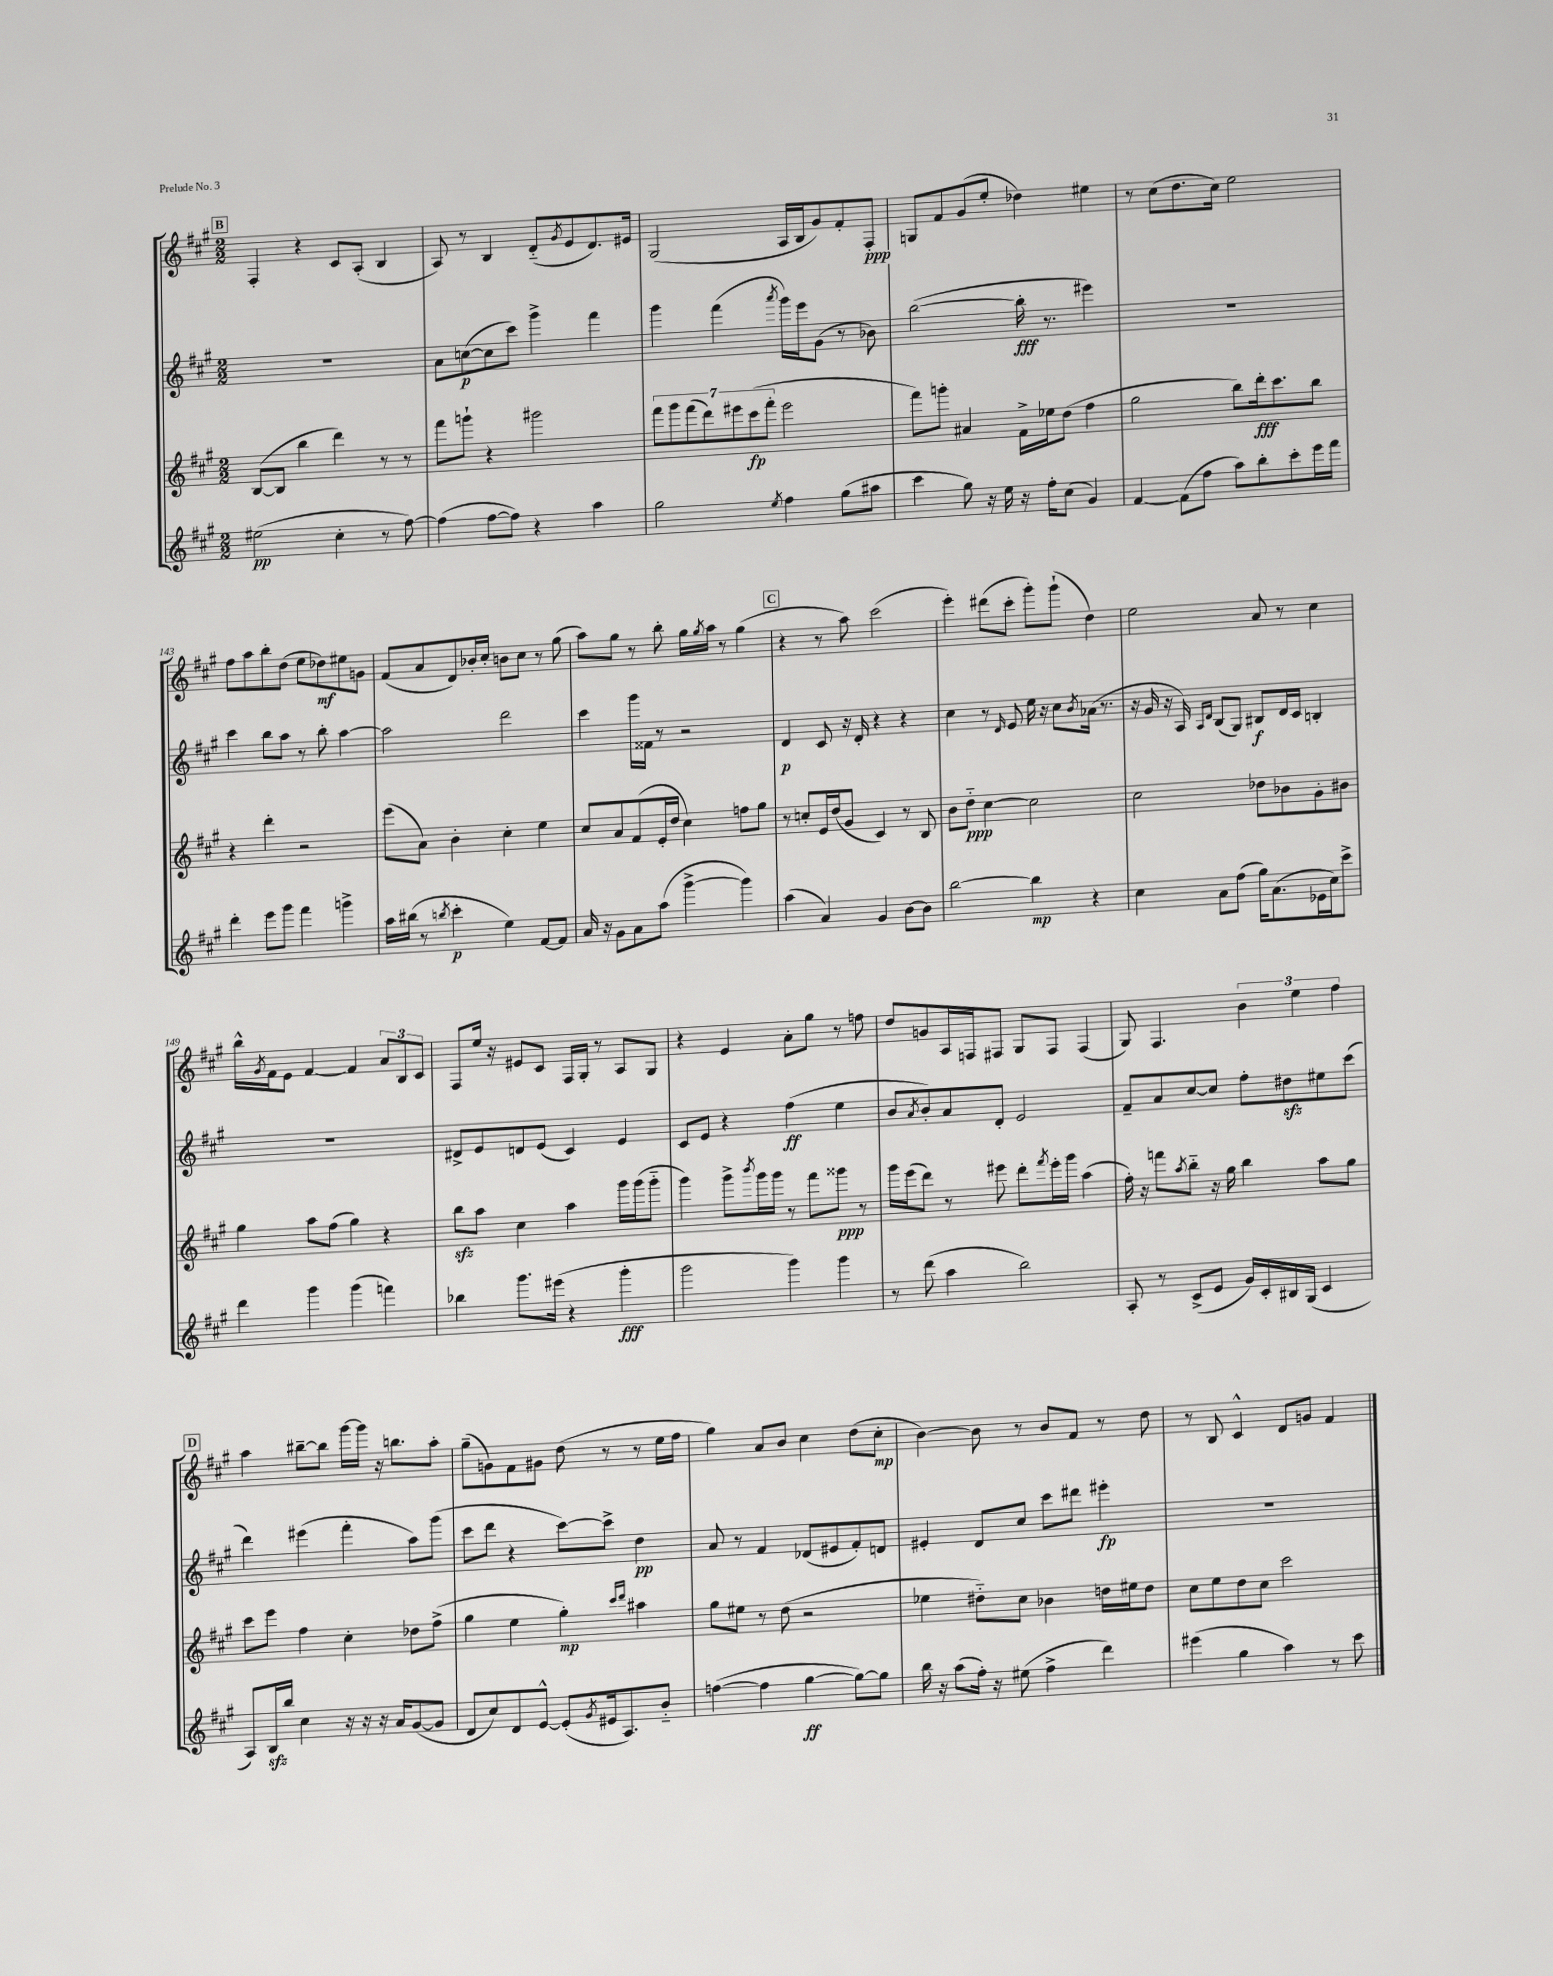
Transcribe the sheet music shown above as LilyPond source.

<<
\new StaffGroup <<
\new Staff = "s0" {
    \clef treble \key a \major \numericTimeSignature \time 2/2
    \mark \markup { \box "B" } fis4-. r4 cis'8 a8-.( b4 |
    a8) r8 b4 d'8-_( \acciaccatura { gis'8 } e'8 d'8.) eis'16 |
    gis2( a16 b16 gis'8) fis'8-. fis8-.\ppp |
    g8 fis'8 gis'8( e''8-. des''4) eis''4 |
    r8 cis''8( d''8. cis''16) e''2 |
    fis''8 a''8 b''8-. d''8( e''8 des''8\mf) eis''8 g'8 |
    fis'8( a'8 d'8) bes'16-. cis''16-. b'8 cis''8 r8 gis''8( |
    a''8) gis''8 r8 b''8-. gis''16 \acciaccatura { gis''8 } a''16 r8 gis''4( |
    \mark \markup { \box "C" } r4 r8 a''8) cis'''2( |
    e'''4-.) dis'''8( cis'''8-. gis'''8-.) gis'''8-!( d''4) |
    e''2 a'8 r8 cis''4 |
    b''16-^ \acciaccatura { gis'8 } fis'16 e'8 fis'4~ fis'4 \tuplet 3/2 { a'8 b8 cis'8 } |
    fis8 e''16 r16 eis'8 cis'8 fis16 gis16-. r8 a8 gis8 |
    r4 e'4 a'8-. gis''8 r8 f''8 |
    d''8 g'8 a16 f16 fis8 gis8 fis8 fis4( |
    gis8) fis4. \tuplet 3/2 { b'4 e''4 fis''4 } |
    \mark \markup { \box "D" } a''4 bis''8~-- bis''8 gis'''16~ gis'''16 r16 b''8. a''8-. |
    gis''8--( g'8) fis'8 gis'8 d''8( r8 r8 e''16 fis''16 |
    gis''4) a'8 b'8 cis''4 d''8( cis''8-.\mp |
    b'4~) b'8 r8 b'8 fis'8 r8 d''8 |
    r8 b8 cis'4-^ d'8 g'8 fis'4 \bar "|." |
}
\new Staff = "s1" {
    \clef treble \key a \major \numericTimeSignature \time 2/2
    \mark \markup { \box "B" } R1 |
    a'8 c''8~\p( c''8 cis'''8) gis'''4-> fis'''4 |
    gis'''4 fis'''4( \acciaccatura { a'''8 } gis'''16) e'''16 gis'8( r8 bes'8) |
    b''2~( b''16-.\fff r8. eis'''4) |
    R1 |
    cis'''4 b''8 a''8 r8 b''8-. a''4~ |
    a''2 d'''2 |
    cis'''4 gis'''16 fisis'16 r8 r2 |
    \mark \markup { \box "C" } d'4\p cis'8 r16 d'16-. r4 r4 |
    cis''4 r8 \grace { d'16 } e'8 e''16 r16 cis''8 \acciaccatura { b'8 } aes'16( r8. |
    r16 gis'16 r16 a16) \grace { a16 d'16 } b8( gis8) bis8\f d'16 cis'16 b4-. |
    R1 |
    dis'8-> e'8 d'8 e'8( cis'4) e'4 |
    cis'8 e'8 r4 fis''4\ff( e''4 |
    b'8 \acciaccatura { a'8 } b'8-.) a'8 d'8-. e'2 |
    fis'8-- a'8 cis''8~ cis''8 fis''8-. dis''8\sfz eis''8 cis'''8( |
    \mark \markup { \box "D" } d'''4) eis'''4( fis'''4-. a''8) gis'''8( |
    cis'''8 d'''8 r4 cis'''8~) cis'''8-> d''4\pp |
    a'8 r8 fis'4 des'8( eis'8 fis'8-.) d'8 |
    eis'4-. d'8 cis''8 cis'''8 dis'''8 eis'''4-.\fp |
    R1 \bar "|." |
}
\new Staff = "s2" {
    \clef treble \key a \major \numericTimeSignature \time 2/2
    \mark \markup { \box "B" } b8~( b8 b''4 d'''4) r8 r8 |
    fis'''8 g'''8-! r4 gis'''2 |
    \tuplet 7/4 { fis'''8 gis'''8 fis'''8( d'''8) eis'''8 cis'''8\fp( fis'''8-. } eis'''2 |
    fis'''8) g'''8-. ais'4 fis'16-> ees''16 d''8( fis''4 |
    gis''2 b''8) d'''16-.\fff cis'''8. b''8 |
    r4 d'''4-. r2 |
    e'''8( a'8) b'4-. cis''4-. e''4 |
    cis''8 a'8 fis'8( e'16-. d''16 cis''4) f''8 gis''8 |
    \mark \markup { \box "C" } r8 c''8-. e'16 d''16( gis'8 cis'4) r8 b8 |
    b'8 d''8-_\ppp cis''4~ cis''2 |
    cis''2 des''8 bes'8 gis'8-. bis'8 |
    gis''4 a''8 fis''8( gis''4) r4 |
    b''8\sfz a''8 cis''4 a''4 gis'''16 gis'''16( gis'''8-_ |
    gis'''4) gis'''8-> \acciaccatura { b'''8 } gis'''16 gis'''16 r8 fis'''8 gisis'''8\ppp r8 |
    gis'''16 e'''16( d'''8) r8 eis'''8 d'''8-. \acciaccatura { fis'''8 } eis'''16-. gis'''16 a''4( |
    fis''16-.) r16 f'''8 \acciaccatura { a''8 } b''8-_ r16 gis''16 b''4 a''8 gis''8 |
    \mark \markup { \box "D" } cis'''8 e'''8 fis''4 cis''4-. des''8 fis''8->( |
    gis''4 e''4 gis''4-.\mp) \grace { cis'''16 d'''16 } ais''4 |
    gis''8 eis''8 r8 d''8( r2 |
    ees''4 dis''8-_) cis''8 bes'4 d''16 eis''16 d''8 |
    cis''8 e''8 d''8 cis''8 cis'''2 \bar "|." |
}
\new Staff = "s3" {
    \clef treble \key a \major \numericTimeSignature \time 2/2
    \mark \markup { \box "B" } eis''2\pp( cis''4-. r8 fis''8~) |
    fis''4( fis''8~ fis''8) r4 a''4 |
    gis''2 \acciaccatura { e''8 } fis''4 gis''8( ais''8 |
    cis'''4 gis''8) r16 e''16 r16 fis''16-. cis''8( gis'4) |
    fis'4~ fis'8( fis''8 a''8) b''8-. cis'''8-. e'''16 fis'''16 |
    d'''4-. e'''8 gis'''8 fis'''4 g'''4-> |
    a''16 bis''16( r8 \acciaccatura { b''8 } cis'''4-.\p e''4) fis'8~ fis'8 |
    a'16 r16 gis'8 a'8 a''8( gis'''4~-> gis'''4) |
    \mark \markup { \box "C" } a''4( a'4) gis'4 b'8~ b'8 |
    b''2~ b''4\mp r4 |
    cis''4 a'8 fis''8( gis''16) a'8.( ees'16 cis''16) cis'''8-> |
    d'''4 gis'''4 gis'''4( f'''4) |
    bes''4 gis'''8. eis'''16( r4 gis'''4-.\fff |
    gis'''2 gis'''4) gis'''4 |
    r8 d'''8( a''4 b''2) |
    a8-. r8 cis'8->( e'8 gis'16) cis'16-. bis16 gis16( cis'4 |
    \mark \markup { \box "D" } a8) b16\sfz b''16 cis''4 r16 r16 r16 a'16 gis'8~( gis'8 |
    d'8 cis''8) d'8 e'8~-^ e'8-.( \acciaccatura { gis'8 } eis'16 a8.) b'8-_ |
    f''4~( f''4 gis''4~\ff gis''8~) gis''8 |
    b''16 r16 a''8( fis''16-.) r16 eis''8( fis''4-> d'''4) |
    eis'''4( gis''4 a''4) r8 cis'''8 \bar "|." |
}
>>
>>
\layout { \context { \Score currentBarNumber = #138 } }
